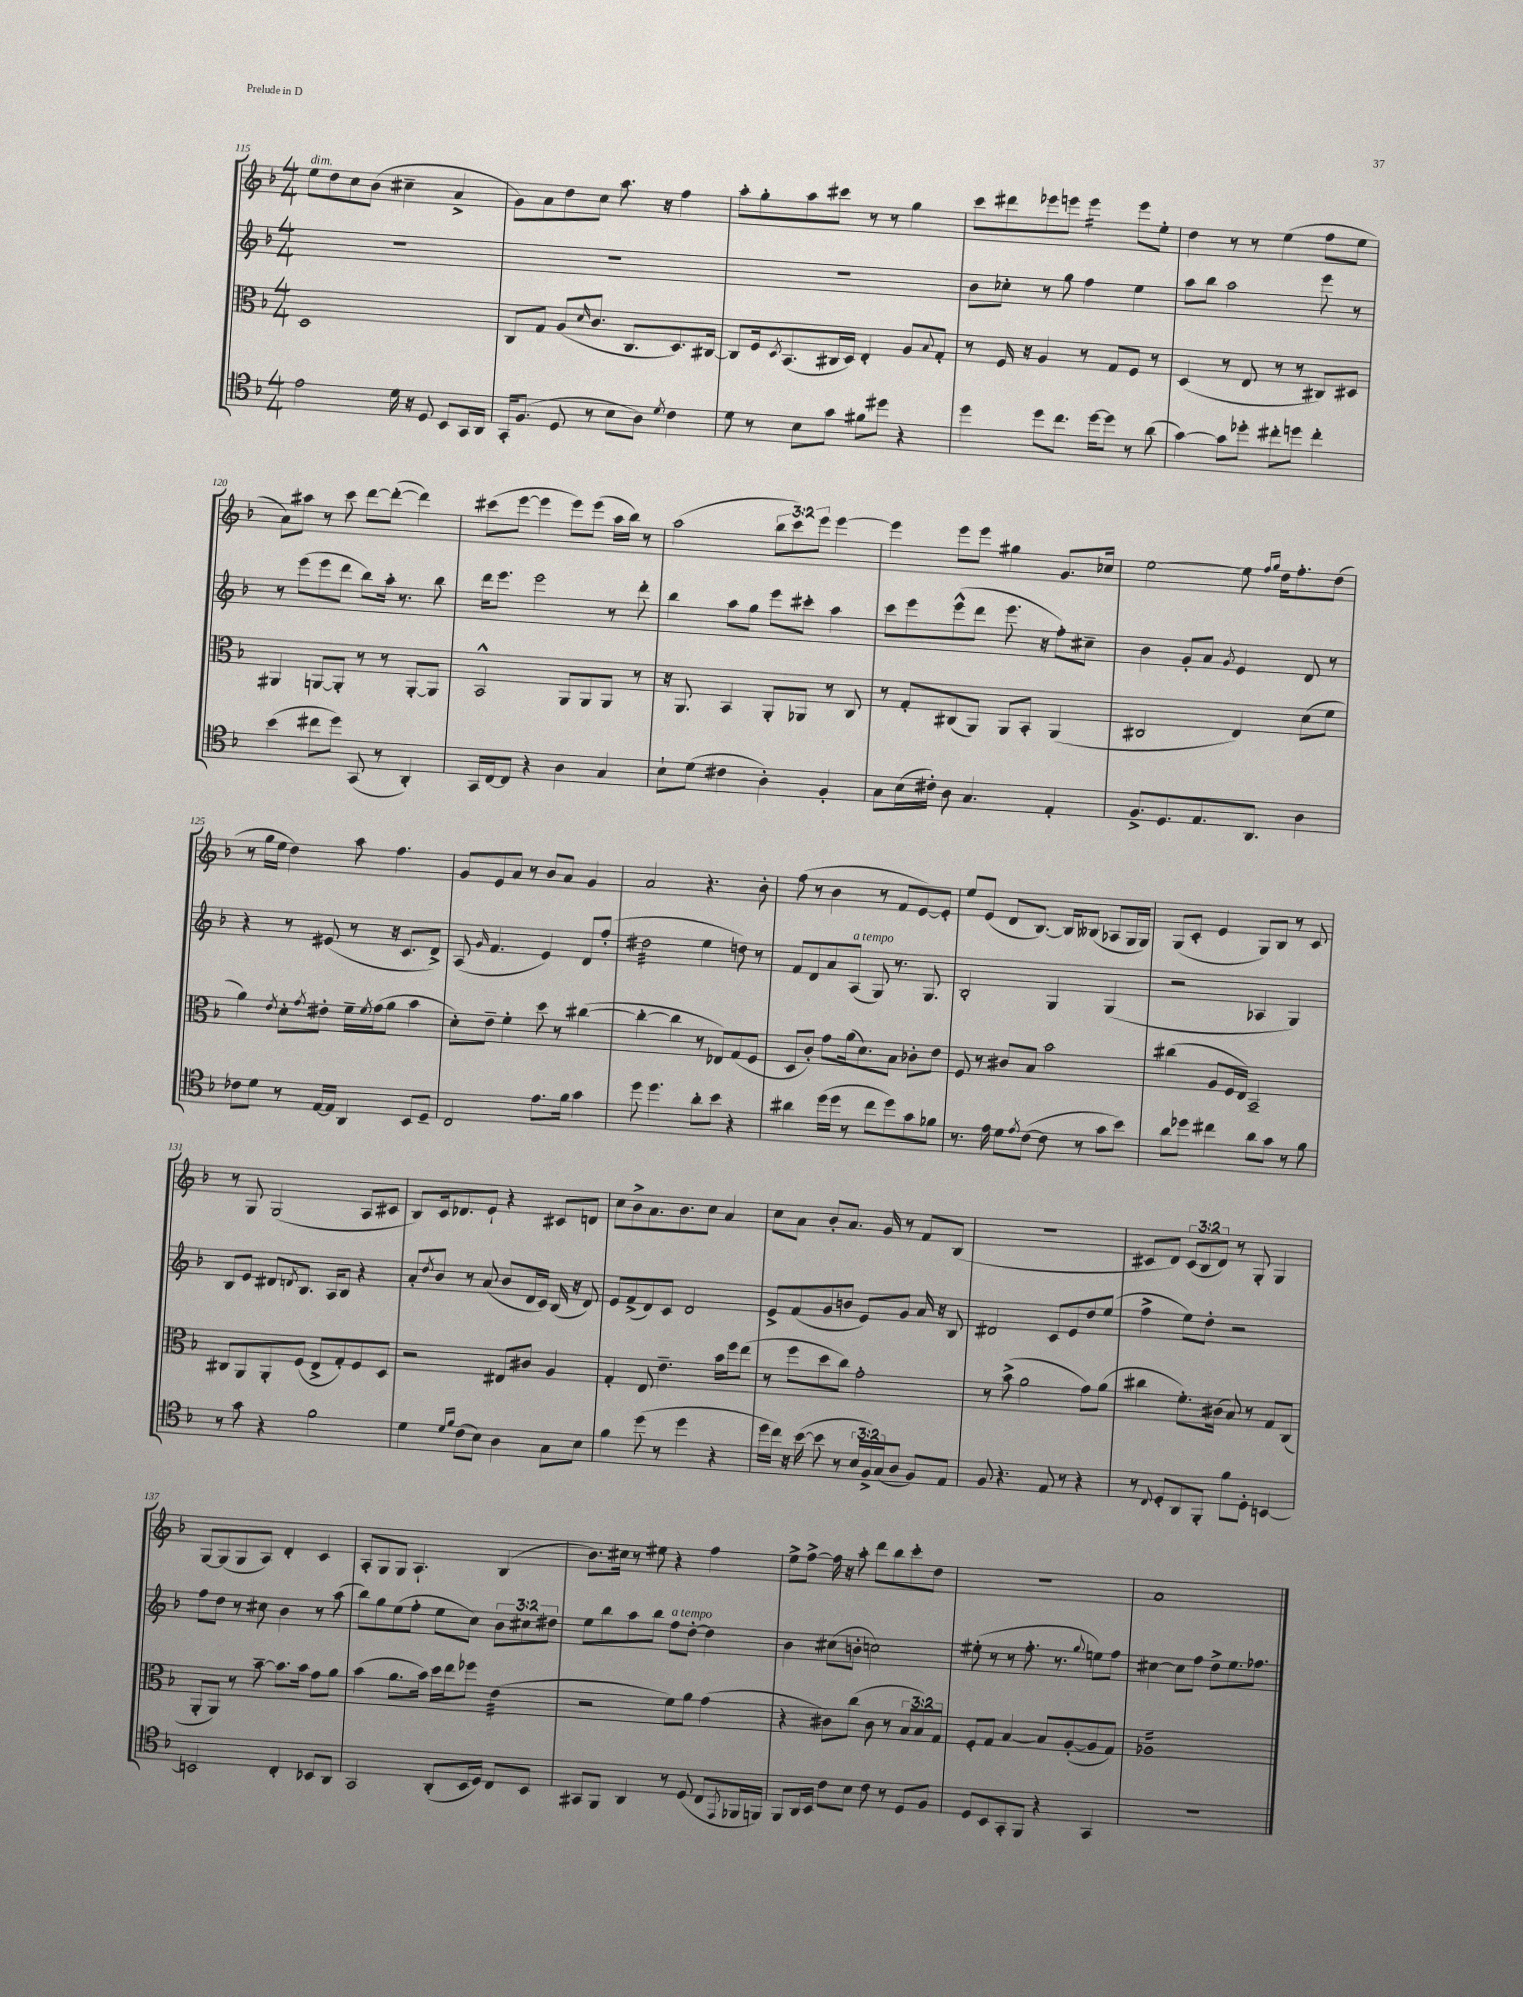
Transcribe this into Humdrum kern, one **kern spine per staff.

**kern	**kern	**kern	**kern
*staff4	*staff3	*staff2	*staff1
*clefC4	*clefC3	*clefG2	*clefG2
*k[b-]	*k[b-]	*k[b-]	*k[b-]
*M4/4	*M4/4	*M4/4	*M4/4
2e	1D	1r	8ee
.	.	.	8dd
.	.	.	8cc
.	.	.	(8b-
16d	.	.	4cc#~
16r	.	.	.
8D	.	.	.
8BB-	.	.	4a^
16GG	.	.	.
16AA	.	.	.
=	=	=	=
16GG'	8C	1r	8g)
(8.F	.	.	.
.	8G	.	8a
8D	(8A	.	8dd
.	16qqd	.	.
8r	8.c	.	8cc
8B-	.	.	8.aa
.	8.C	.	.
8A)	.	.	.
.	.	.	16r
8qd	.	.	.
4c	8.D)	.	4ff
.	[16C#	.	.
=	=	=	=
8d	8C#]	1r	8aa'
8r	16F	.	8gg'
.	8qD	.	.
.	(8.BB-	.	.
8B-	.	.	8aa
8g	16C#	.	8ccc#
.	16D)	.	.
8f#	4E'	.	8r
8dd#	.	.	8r
4r	8A	.	4gg
.	8qqB-	.	.
.	8G'	.	.
=	=	=	=
4dd	8r	8b-	8ccc
.	16F	8cc-'	8ddd#
.	16r	.	.
8dd	4A	8r	8eee-
8.cc	.	8gg	8eee
.	8r	4ff	4eee
[16dd	.	.	.
8dd]	8G	.	.
8r	8F	4ee	8eee
(8a	8r	.	8ee'
=	=	=	=
[4g)	(4D	8aa	4dd
.	.	8bb-	.
8g]	8r	2aa	8r
8dd-'	8E	.	8r
8cc#'	8r	.	(4ee
8dd	8r	.	.
4cc#'	8C#)	8eee	8ff
.	8D#	8r	8ee
=	=	=	=
(4b-	4AA#	8r	8a)
.	.	(8eee	8aa#
8cc#	[8AA	8eee	8r
8dd)	8AA']	8ddd	8ccc
(8GG	8r	8bb-)	[8ddd
8r	8r	16aa'	(8ddd'_
.	.	8.r	.
4AA')	[8AA'	.	4ddd])
.	8AA]	8bb-	.
=	=	=	=
16GG	2BB-^^	16ddd	(8ccc#
[16C	.	8.eee	.
8C]	.	.	[8eee
4r	.	2eee	4eee]
4A	8AA	.	8eee)
.	8AA	.	(8eee
4G	8AA	8r	16aa
.	.	.	16bb-)
.	8r	8ddd'	8r
=	=	=	=
8B-`	16r	4bb-	(2aa
.	8.AA	.	.
(8d	.	.	.
4c#	4BB-	8aa	.
.	.	8gg	.
4A')	8AA'	8eee	12bb-
.	.	.	12ccc)
.	8AA-	8ccc#'	.
.	.	.	12eee
4F'	8r	4aa	[4eee
.	8C	.	.
=	=	=	=
8G	8r	8ccc	4eee]
(16B-	8G'	8eee	.
16c#')	.	.	.
8A	(8C#	(8eee^^	8eee
4.G	8AA)	8ddd	8eee
.	8AA	8.eee	4gg#
.	8BB-'	.	.
.	.	16r	.
4E'	(4AA	8ff')	8.g
.	.	8cc#~	.
.	.	.	16cc-
=	=	=	=
8.F^	2C#	4b-	[2ee
8.D	.	.	.
.	.	8g'	.
8.E	.	8a	.
.	.	8qg	.
.	4E)	4e	8ee]
8.AA	.	.	.
.	.	.	16qqff
.	.	.	16qqgg
.	.	.	16dd
.	.	.	8.ff'
4A	(8d	8d	.
.	8f	8r	(8dd
=	=	=	=
8c-	4a)	4r	8r
8d	.	.	16gg
.	.	.	16ee
.	8qe	.	.
8r	8d'	8r	4dd)
.	8qg	.	.
[16E	8e#'	(8e#	.
16E]	.	.	.
4AA	16f~	8r	8aa
.	8qf	.	.
.	(16g	.	.
.	8a	16r	4.ff
.	.	8.c	.
8BB-	4b-	.	.
8D~	.	8d^)	.
=	=	=	=
2C	8d')	(8A	8g
.	.	16qqg	.
.	8e~	4.f	8e
.	4f'	.	8a
.	.	.	8r
8.e	8dd	4e)	8b-
.	8r	.	8a
16f	.	.	.
4g	([4cc#	8d	4g
.	.	(8ff'	.
=	=	=	=
8dd	4cc#'_	2dd#	2a
4.dd	.	.	.
.	4cc#]	.	.
8a'	8r	4ee	4.r
8b-	8E-)	.	.
4r	(8G	8dd)	.
.	8F	8r	8b-'
=	=	=	=
4a#	8D	8f	(8ff
.	8c')	8d	8r
(16dd	8g	8a	4b-
16dd	.	.	.
8r	(16a	(8A	.
.	8.d)	.	.
8cc	.	8G)	8r
8dd)	8B-	8.r	8f
8g	8c-'	.	[8e)
.	.	8.G	.
8f-	8e	.	8e']
=	=	=	=
8.r	8F	2B-'	8ee
.	8r	.	(8e
16e	.	.	.
8d	8c#	.	8d
8qe	.	.	.
([8c	8B-	.	[8.B-)
8c]	2b-	4G	.
.	.	.	16B-]
8r	.	.	(8B--
8g	.	(4G	8A-
8b-)	.	.	16G
.	.	.	16G)
=	=	=	=
8a	(4cc#	2r	(8G
8dd-	.	.	8c'
4cc#	8A	.	4e
.	16F	.	.
.	16E)	.	.
8a	2BB-~	4A-	8G)
8g	.	.	8B-
8r	.	4G)	8r
8f	.	.	8c
=	=	=	=
8r	8C#	8B-	8r
8g	8AA	8e	8G
4r	8AA'	8d#	(2G
.	.	8qd	.
.	(8F	8.B-	.
2f	8E^	.	.
.	.	16A	.
.	8G')	8B-	.
.	8F	4r	8A
.	8D	.	8c#
=	=	=	=
4d	2r	8a'	8B-)
.	.	8qdd	.
.	.	8b-	16c
.	.	.	8.d-
16qqd	.	.	.
16qqf	.	.	.
(8c	.	8r	.
8B-)	.	(8a	8e`
4A	8E#	8b-	4r
.	8c#	16d	.
.	.	16c)	.
8G	4A	(16B-	8c#
.	.	16r	.
8B-	.	8d)	8d
=	=	=	=
4f	4G'	8e	8cc
.	.	(8f^	8b-^
(8dd	8E	8d)	8.a
8r	4.e~	8c	.
.	.	.	8.b-
4dd	.	2d	.
.	.	.	8cc
4r	16b-	.	4a
.	16ff	.	.
.	(8ee	.	.
=	=	=	=
16dd	8r	8e^	8cc
16cc)	.	.	.
16r	8ff	(8f	8a
([16b-	.	.	.
8b-]	8dd	8g	8b-'
8r	8cc)	8b	8.a
24B-	2g'	8e)	.
24F^)	.	.	.
.	.	.	16g
(24G	.	.	.
8A	.	8g	8r
8F)	.	16a	8f
.	.	16r	.
8E	.	8B-	(8B-
=	=	=	=
8F	8r	2d#	1r
4.r	(8b-^	.	.
.	2a	.	.
8E	.	8c	.
8r	.	8e	.
4r	8g)	8dd	.
.	(8a	(8ee	.
=	=	=	=
8r	4cc#	4ff^	8c#
8qqC	.	.	.
8D'	.	.	8d)
8AA	8.f')	8ee)	(12c#
.	.	.	12B-
8FF'	.	8dd'	.
.	.	.	12d)
.	(16c#	.	.
8f	8B-)	2r	8r
8D'	8r	.	8G'
[4BB	8G	.	4G
.	(8C	.	.
=	=	=	=
2BB]	8AA'	8ff	[8G
.	8AA)	8dd	(8G]
.	8r	8r	8G
.	[8b-~	8cc#	8A)
4C'	8.b-]	4b-	4d'
.	16b-	.	.
8BB-	8g	8r	4c
8AA	8a	(8aa	.
=	=	=	=
2GG	(4b-	8bb-)	8A'
.	.	8gg	8G
.	8.a	(8ee	8G
.	.	8ff'	4.A`
.	16b-)	.	.
(8AA'	16dd	8ee	.
.	16ee	.	.
16BB-	8ff-	8cc)	.
16D)	.	.	.
8C	(4e	12b-	(4B-
.	.	12cc#	.
8BB-	.	.	.
.	.	12dd#	.
=	=	=	=
8GG#	2r	8ee	8.b-)
8FF	.	8bb-	.
.	.	.	16cc#
4AA	.	8aa	8r
.	.	8bb-	8ee#
8r	8f)	8ff	4r
(8D	8a	[8dd'	.
8C	(4g	4dd]	4ff
8qEE	.	.	.
16FF-	.	.	.
16FF)	.	.	.
=	=	=	=
8FF	4r	4b-	8ee^
16AA	.	.	[8ff^
16BB-	.	.	.
8c	8c#)	(8cc#	16ff]
.	.	.	16r
8B-	(8cc	8b'	8aa'
8c	8c#	2cc)	8ddd
8r	8r	.	8bb-
8D	12B-	.	8ccc'
.	12B-)	.	.
8F	.	.	8dd
.	12G	.	.
=	=	=	=
8D	8F'	(8ee#'	1r
8BB-	8G	8r	.
8GG'	[4B-	8r	.
8FF	.	8.ff'	.
4r	8B-]	.	.
.	.	8.r	.
.	([8A'	.	.
.	.	8qqgg	.
4GG	8A]	8ee)	.
.	8G)	8ff	.
=	=	=	=
1r	1A-	[4cc#	1a
.	.	8cc#]	.
.	.	8ff	.
.	.	8dd^	.
.	.	8.ee	.
.	.	8.ff-	.
==	==	==	==
*-	*-	*-	*-
